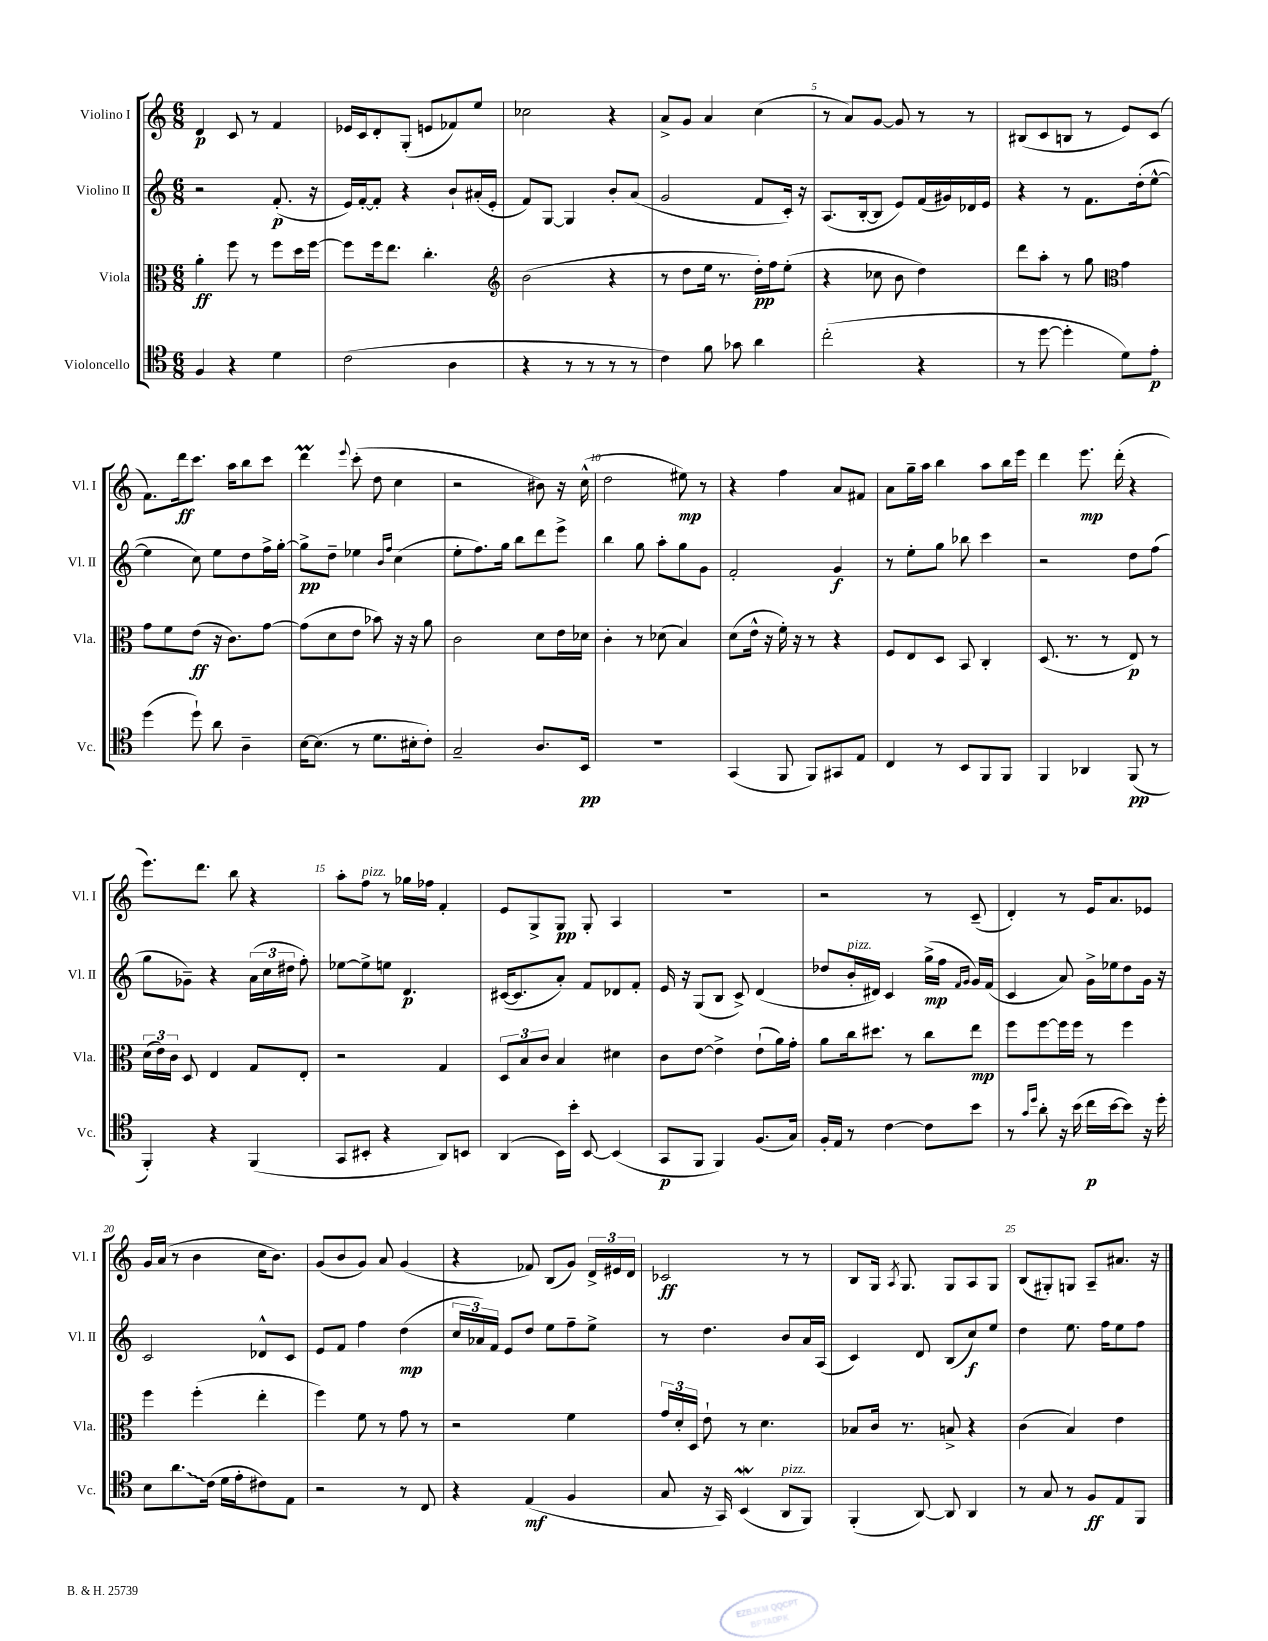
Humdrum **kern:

**kern	**kern	**kern	**kern
*staff4	*staff3	*staff2	*staff1
*clefC4	*clefC3	*clefG2	*clefG2
*k[]	*k[]	*k[]	*k[]
*M6/8	*M6/8	*M6/8	*M6/8
4F	4a'	2r	4d
4r	8ff	.	8c
.	8r	.	8r
4d	8ff	(8.f'	4f
.	16dd	.	.
.	[16ff	16r	.
=	=	=	=
(2c	8ff]	16e)	16e-
.	.	[16f'	16c
.	16ff	8f']	8d'
.	8.ee	.	.
.	.	4r	(8G'
.	4.cc'	.	8e
4A	.	8b`	8f-)
.	.	(16a#'	8ee
.	.	16e'	.
=	=	=	=
*	*clefG2	*	*
4r	(2b	8f)	2cc-
.	.	[8G	.
8r	.	4G]	.
8r	.	.	.
8r	4r	8b'	4r
8r	.	(8a	.
=	=	=	=
4c)	8r	2g	8a^
.	8dd	.	8g
8f	16ee	.	4a
.	8.r	.	.
8g-	.	.	.
4a	16dd')	8f	(4cc
.	16ff	.	.
.	(8ee'	16c')	.
.	.	16r	.
=	=	=	=
(2cc'	4r	(8.A	8r
.	.	.	8a)
.	.	[16B'	.
.	8cc-	8B]	[8g
.	8b	8e)	8g]
4r	4dd)	(16f	8r
.	.	16g#)	.
.	.	16d-	8r
.	.	16e	.
=	=	=	=
8r	8ddd	4r	(8B#
[8dd	8aa'	.	8c
4dd']	8r	8r	8B
.	8gg	8.f	8r
*	*clefC3	*	*
8d)	4g	.	8e)
.	.	(16dd'	.
8e'	.	[8ee^^	(8c
=	=	=	=
(4dd	8g	4ee]	8.f)
.	8f	.	.
.	.	.	16ddd
8dd`)	(8e	8cc)	8.ccc
8a	16r	8ee	.
.	8.c)	.	16aa
4A~	.	8dd	8bb
.	[8g	16ff^	8ccc
.	.	[16gg'	.
=	=	=	=
[16B	(8g]	8gg^]	4ddd
(8.B]	.	.	.
.	8d	8dd~	.
.	.	.	8qqeee
8r	8e	4ee-	(8ccc'
8.d	8b-)	.	8dd
.	.	16qqb	.
.	.	16qqff	.
.	16r	(4cc	4cc
16B#'	16r	.	.
8c')	8a	.	.
=	=	=	=
2G~	2c	8ee'	2r
.	.	8.ff)	.
.	.	16gg	.
.	.	8bb	.
8.A	8d	8ddd	8b#)
.	16e	8eee^	16r
16BB	16d-	.	(16cc^^
=	=	=	=
2.r	4c'	4bb	2dd
.	8r	8gg	.
.	(8d-	8aa'	.
.	4B)	8gg	8ee#)
.	.	8g	8r
=	=	=	=
(4GG	(8d	2f'	4r
.	16e^^	.	.
.	16r	.	.
8FF	16f')	.	4ff
.	16r	.	.
8FF)	8r	.	.
8GG#	4r	4g	8a
8E	.	.	8f#
=	=	=	=
4C	8F	8r	8a
.	8E	8ee'	16gg~
.	.	.	16aa
8r	8D	8gg	4bb
8BB	8BB	8bb-	.
8FF	4C'	4ccc	8aa
8FF	.	.	16bb
.	.	.	16eee
=	=	=	=
4FF	(8.D	2r	4ddd
.	8.r	.	.
4AA-	.	.	8.eee
.	8r	.	.
.	.	.	(16ddd'
(8FF	8E)	8dd	4r
8r	8r	(8ff	.
=	=	=	=
4FF')	(24d	8gg	8.eee)
.	24e)	.	.
.	24c	.	.
.	8D	8g-~)	.
.	.	.	8.ddd
4r	4E	4r	.
.	.	.	8bb
(4FF	8G	(24a	4r
.	.	24cc	.
.	.	24dd#	.
.	8E'	8ff')	.
=	=	=	=
8GG	2r	[8ee-	8aa'
8BB#'	.	8ee-^]	8ff
4r	.	8ee	8r
.	.	4.d	16gg-
.	.	.	16ff-
8AA)	4G	.	4f'
8BB	.	.	.
=	=	=	=
(4AA	12D	([16c#	8e
.	.	8.c#]	.
.	12B	.	.
.	.	.	8G^
.	12c	.	.
16BB)	4B	8a')	8G
16b'	.	.	.
[8BB	.	8f	8G'
(4BB]	4d#	8d-	4A
.	.	8f'	.
=	=	=	=
8GG	8c	16e	2.r
.	.	16r	.
8FF	[8e	(8G	.
4FF)	4e^]	8B	.
.	.	8c^)	.
(8.F	(8e`	(4d	.
.	16a)	.	.
16G)	16g'	.	.
=	=	=	=
16F'	8a	8dd-	2r
16E	.	.	.
8r	16cc	16b'	.
.	8.dd#	16d#)	.
[4c	.	4c	.
.	8r	.	.
8c]	8cc	(16gg^	8r
.	.	16ff	.
.	.	16qqf	.
.	.	16qqg	.
8b	8ee	16g)	(8c~
.	.	(16f	.
=	=	=	=
8r	8ff	4c	4d')
16qqg	.	.	.
16qqdd	.	.	.
8a'	[8ff	.	.
16r	16ff]	8a)	8r
(16b	16ff	.	.
16cc	8r	16g^	16e
[16b	.	16ee-	8.a
8b])	4ff	8dd	.
16r	.	16g	8e-
16dd'	.	16r	.
=	=	=	=
8B	4ff	2c	16g
.	.	.	(16a
8.a	.	.	8r
.	(4ff'	.	4b
(16c	.	.	.
16d	.	.	.
16e'	.	.	.
8c#)	4ee'	8d-^^	16cc
.	.	.	8.b)
8E	.	8c	.
=	=	=	=
2r	4ff)	8e	(8g
.	.	8f	8b
.	8f	4ff	8g)
.	8r	.	8a
8r	8g	(4dd	(4g
8C	8r	.	.
=	=	=	=
4r	2r	24cc	4r
.	.	24a-)	.
.	.	24f	.
.	.	8e	.
(4E	.	8dd	8f-)
.	.	8ee	(8B
4F	4f	8ff~	8g)
.	.	8ee^	24d^
.	.	.	24e#
.	.	.	24d
=	=	=	=
8G	24g	8r	2c-
.	24d'	.	.
.	24D	.	.
16r	8e`	4.dd	.
16GG)	.	.	.
(4BB	8r	.	.
.	4.d	.	.
8AA	.	8b	8r
8FF)	.	16a	8r
.	.	(16A	.
=	=	=	=
(4FF'	8B-	4c)	8B
.	16c	.	16G
.	.	.	8qA
.	8.r	.	8.G
[8AA)	.	8d	.
8AA]	8B^	(8B	8G
4AA	4r	8cc)	8A
.	.	8ee	8G
=	=	=	=
8r	(4c	4dd	(8B
8G	.	.	8G#')
8r	4B)	8.ee	8G
8F	.	.	8A~
.	.	16ff	.
8E	4e	8ee	8.a#
8FF	.	8ff	.
.	.	.	16r
==	==	==	==
*-	*-	*-	*-
